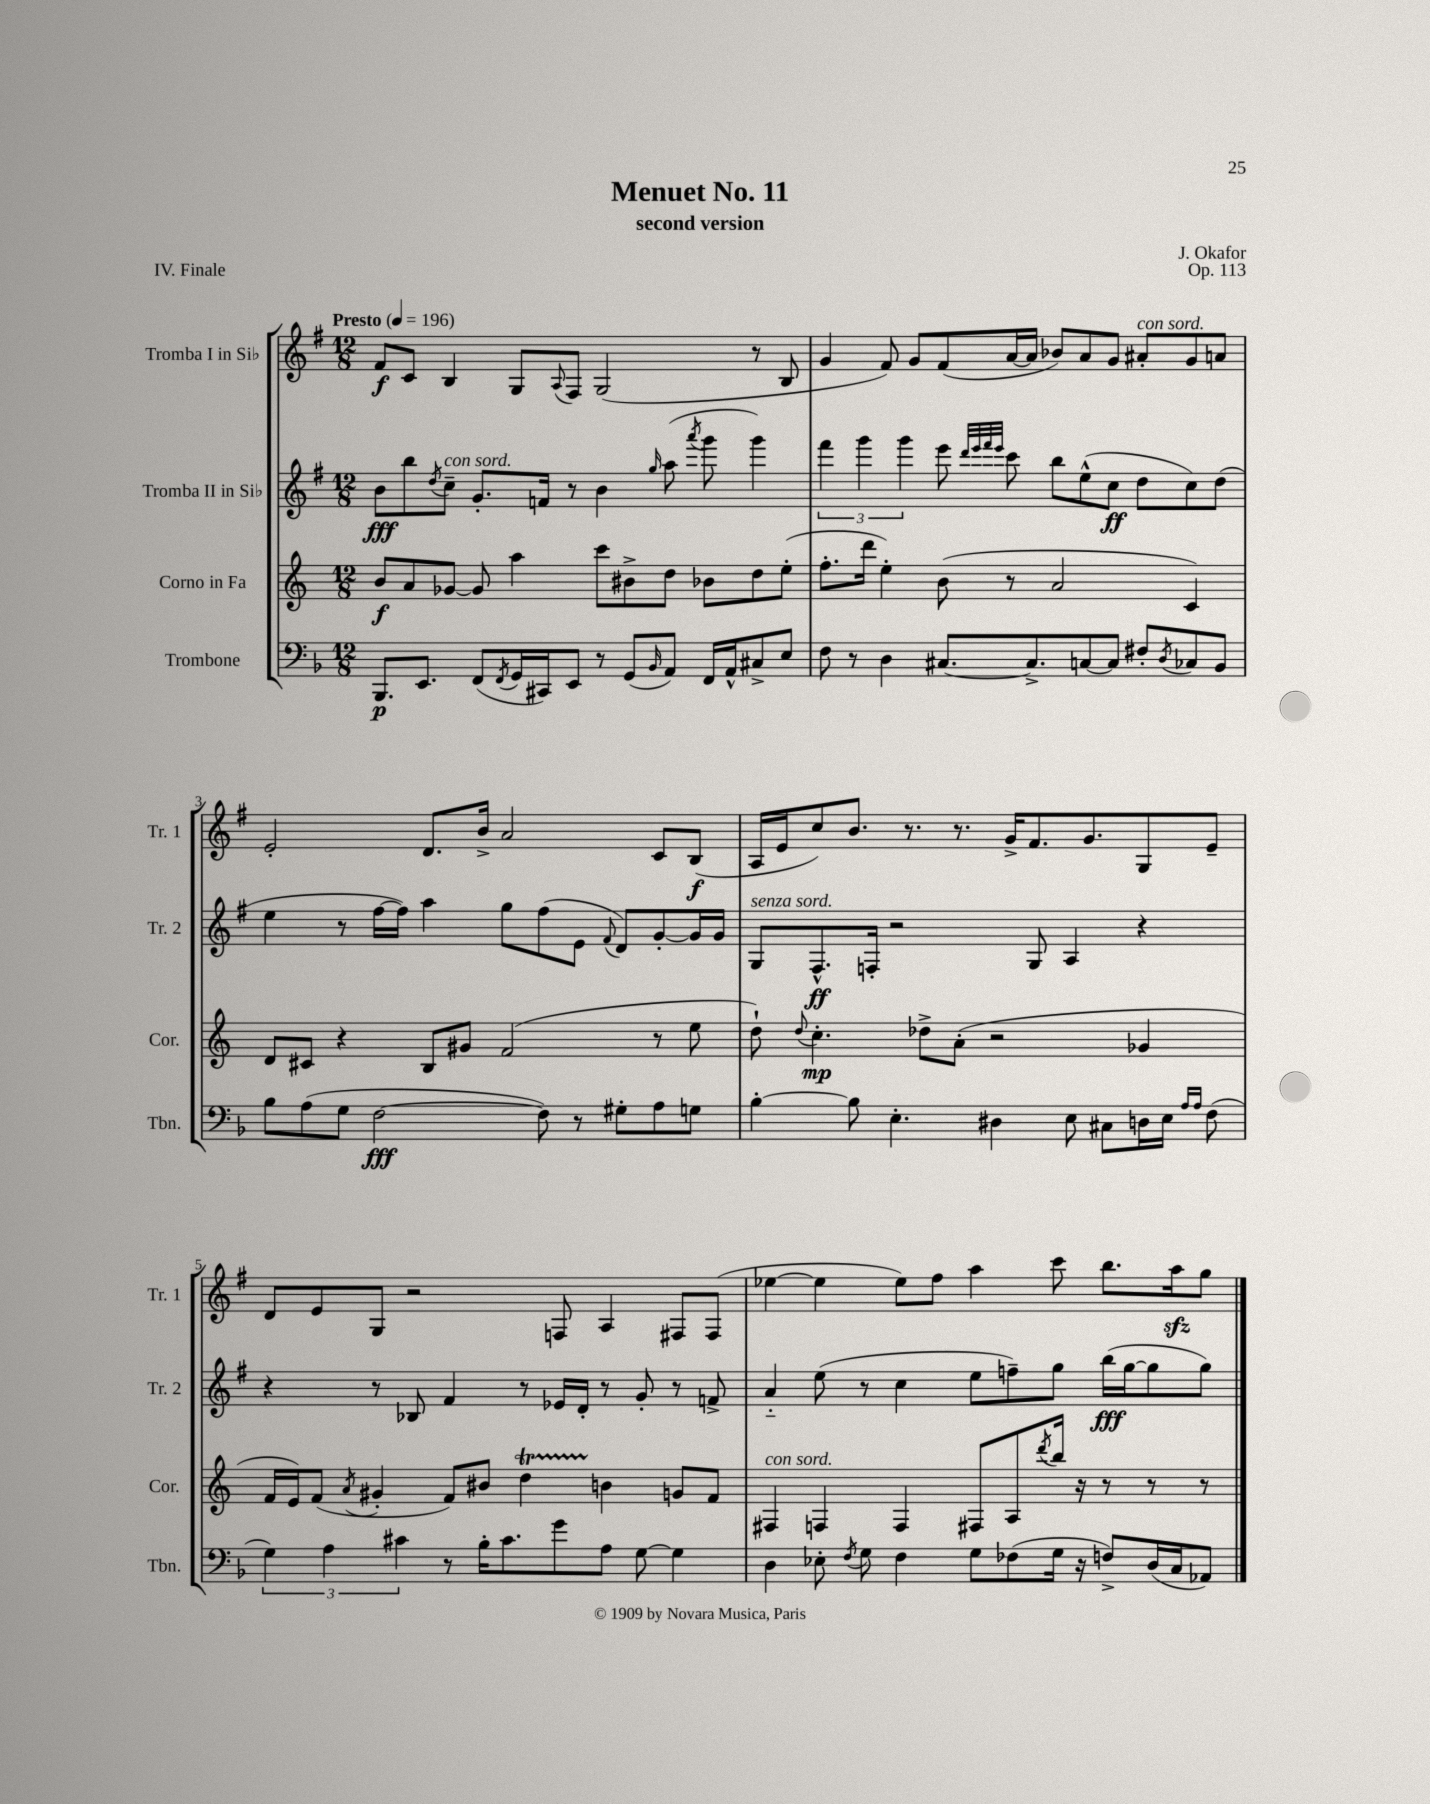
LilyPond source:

\header { title = "Menuet No. 11" composer = "J. Okafor" subtitle = "second version" opus = "Op. 113" piece = "IV. Finale" }
<<
\new StaffGroup <<
\new Staff = "s0" \with { instrumentName = "Tromba I in Sib" shortInstrumentName = "Tr. 1" } {
    \clef treble \key g \major \numericTimeSignature \time 12/8 \tempo "Presto" 4 = 196
    fis'8\f c'8 b4 g8 \appoggiatura { a8 } fis8 g2( r8 b8 |
    g'4 fis'8) g'8 fis'8( a'16~ a'16 bes'8) a'8 g'8 ais'8-.^\markup { \italic "con sord." } g'8 a'8 |
    e'2-. d'8. b'16-> a'2 c'8 b8\f( |
    a16 e'16 c''8) b'8. r8. r8. g'16-> fis'8. g'8. g8 e'8-- |
    d'8 e'8 g8 r2 f8 a4 fis8 fis8( |
    ees''4~ ees''4 ees''8) fis''8 a''4 c'''8 b''8. a''16\sfz g''8 \bar "|." |
}
\new Staff = "s1" \with { instrumentName = "Tromba II in Sib" shortInstrumentName = "Tr. 2" } {
    \clef treble \key g \major \numericTimeSignature \time 12/8
    b'8\fff b''8 \acciaccatura { d''8 } c''8--^\markup { \italic "con sord." } g'8.-. f'16 r8 b'4 \grace { g''16 } a''8( \acciaccatura { a'''8 } g'''8 g'''4) |
    \tuplet 3/2 { fis'''4 g'''4 g'''4 } e'''8 \grace { d'''32 e'''32 fis'''32 e'''32 } c'''8 b''8 e''8-^( c''8\ff d''8 c''8) d''8( |
    e''4 r8 fis''16~ fis''16) a''4 g''8 fis''8( e'8 \appoggiatura { fis'8 } d'8) g'8~-. g'16 g'16 |
    g8^\markup { \italic "senza sord." } fis8.-^\ff f16-. r2 g8 a4 r4 |
    r4 r8 bes8 fis'4 r8 ees'16 d'16-. r8 g'8-. r8 f'8-> |
    a'4-_ e''8( r8 c''4 e''8 f''8--) g''8 b''16\fff( g''16~ g''8 g''8) \bar "|." |
}
\new Staff = "s2" \with { instrumentName = "Corno in Fa" shortInstrumentName = "Cor." } {
    \clef treble \key c \major \numericTimeSignature \time 12/8
    b'8\f a'8 ges'8~ ges'8 a''4 c'''8 bis'8-> d''8 bes'8 d''8 e''8-.( |
    f''8.-. d'''16 e''4-.) b'8( r8 a'2 c'4) |
    d'8 cis'8 r4 b8 gis'8 f'2( r8 e''8 |
    d''8-!) \appoggiatura { d''8 } c''4.-.\mp des''8-> a'8-.( r2 ges'4 |
    f'16 e'16) f'8( \acciaccatura { a'8 } gis'4-. f'8) bis'8 d''4\startTrillSpan b'4\stopTrillSpan g'8 f'8 |
    fis4^\markup { \italic "con sord." } f4 f4 fis8 a8 \acciaccatura { d'''8 } b''16 r16 r8 r8 r8 \bar "|." |
}
\new Staff = "s3" \with { instrumentName = "Trombone" shortInstrumentName = "Tbn." } {
    \clef bass \key f \major \numericTimeSignature \time 12/8
    bes,,8.\p e,8. f,8( \acciaccatura { f,8 } g,16 cis,16) e,8 r8 g,8( \grace { bes,16 } a,8) f,16 a,16-^ cis8-> e8 |
    f8 r8 d4 cis8.~ cis8.-> c8~ c8 fis8-. \acciaccatura { d8 } ces8 bes,8 |
    bes8 a8( g8 f2~\fff f8) r8 gis8-. a8 g8 |
    bes4~-. bes8 e4.-. dis4 e8 cis8 d16 e16 \grace { a16 a16 } f8( |
    \tuplet 3/2 { g4) a4 cis'4 } r8 bes16-. cis'8. g'8 a8 g8~ g4 |
    d4 ees8-. \acciaccatura { f8 } g8 f4 g8 fes8( g16 r16 f8->) d16( c16 aes,8) \bar "|." |
}
>>
>>
